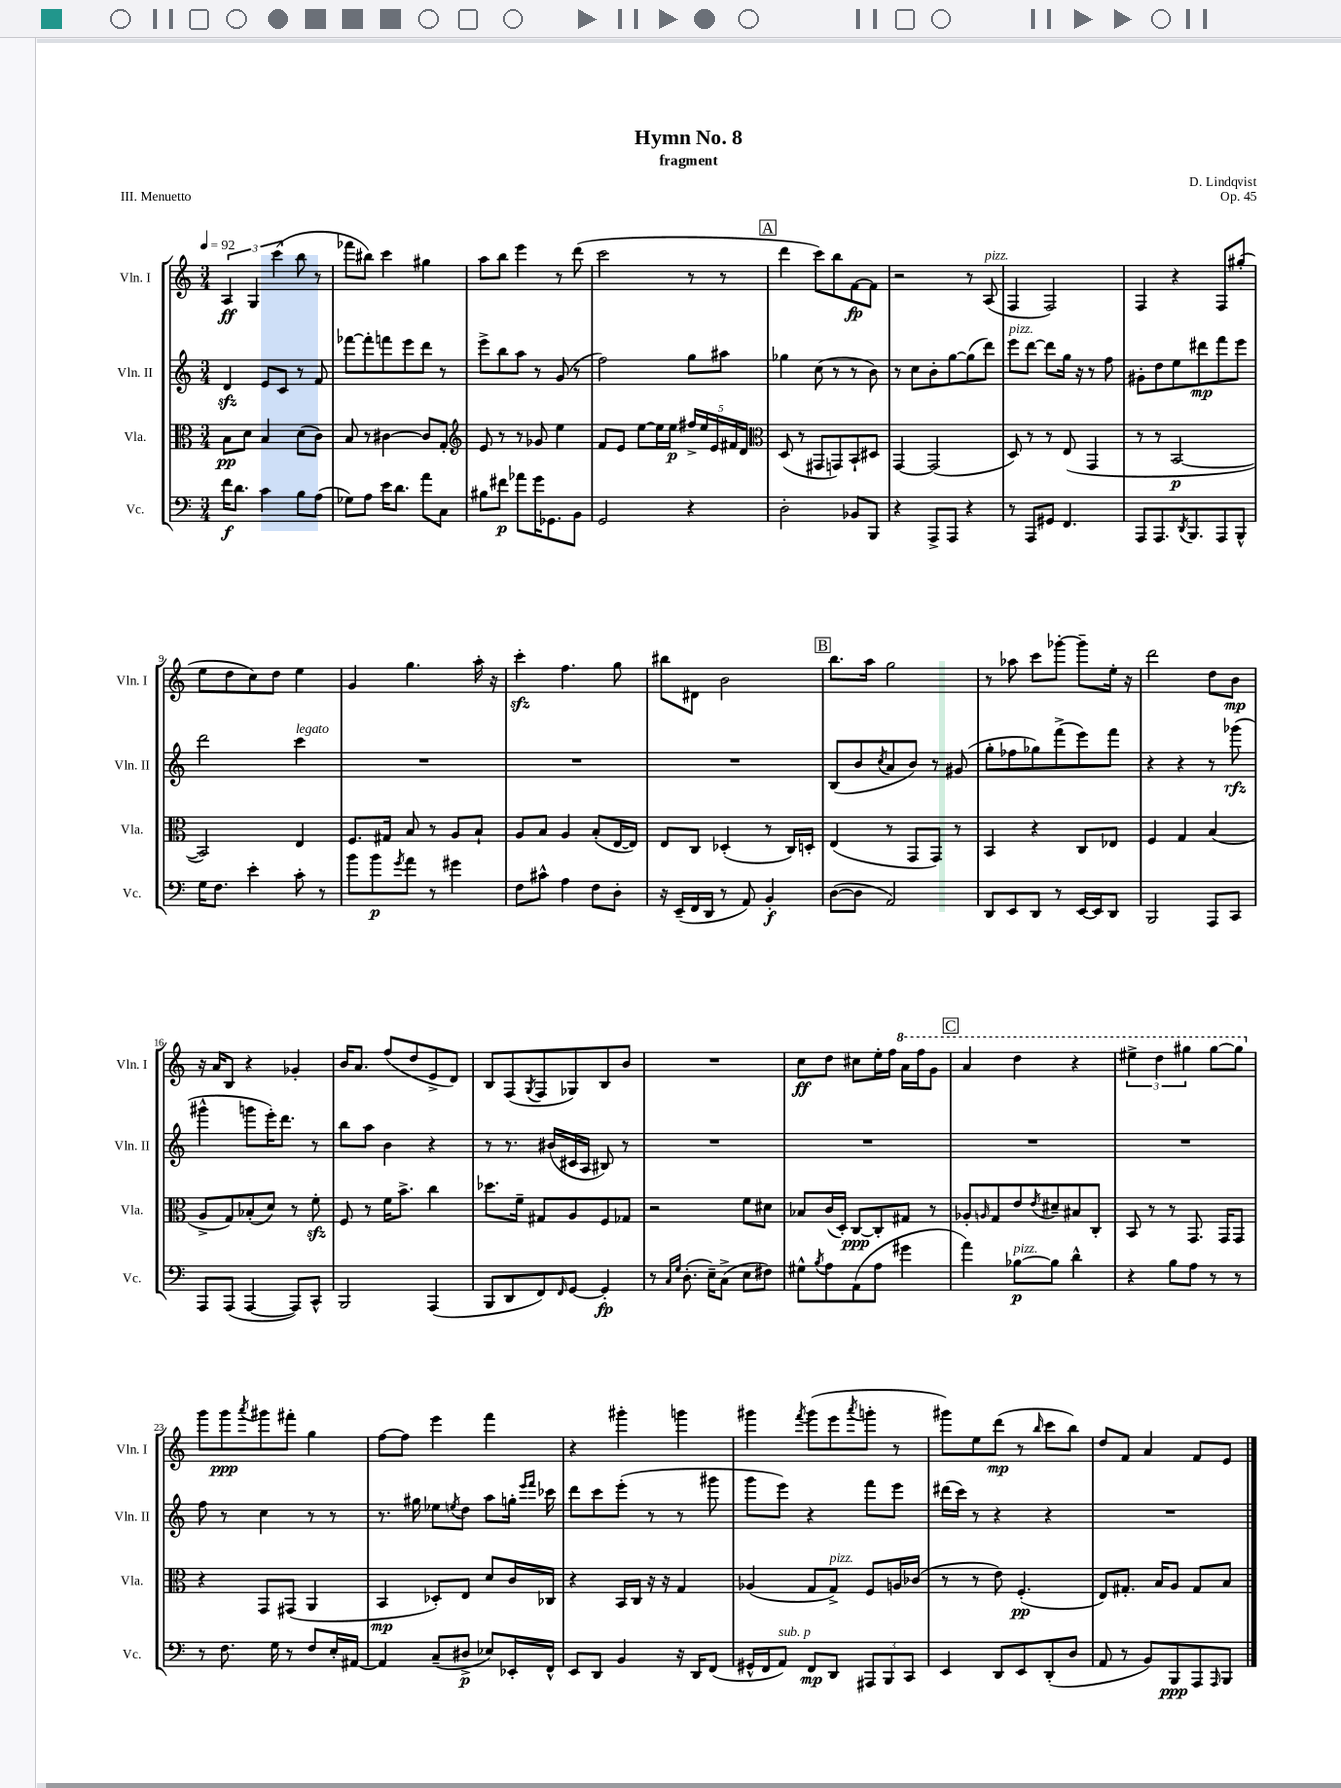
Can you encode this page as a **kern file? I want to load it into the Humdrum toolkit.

**kern	**kern	**kern	**kern
*staff4	*staff3	*staff2	*staff1
*clefF4	*clefC3	*clefG2	*clefG2
*k[]	*k[]	*k[]	*k[]
*M3/4	*M3/4	*M3/4	*M3/4
*MM92	*MM92	*MM92	*MM92
16f	8B	4d	6A
8.d	.	.	.
.	8d	.	.
.	.	.	6G
4c	4B	8e	.
.	.	.	(6ccc
.	.	8c	.
8B	(8d	8r	8bb
(8A	8c)	8f	8r
=	=	=	=
8G-)	8B	[8fff-	8fff-
8A	8r	8fff-']	8bb#)
16e	[4c#	8fff	4ccc
8.d	.	.	.
.	.	8eee	.
8a	8c#]	8ddd	4gg#
8C	8G'	8r	.
=	=	=	=
*	*clefG2	*	*
8B#	8e	8eee^	8aa
8f#	8r	8bb	8bb
8a-	8r	8aa	4eee
16g	8g-	8r	.
8.GG-	.	.	.
.	4ee	(8g	8r
8BB	.	8r	(8ddd
=	=	=	=
2GG	8f	2ff)	2ccc
.	8e	.	.
.	[8ee	.	.
.	16ee]	.	.
.	16ee	.	.
4r	20ff#^	8gg	8r
.	20ee	.	.
.	20e	.	.
.	.	8aa#	8r
.	20f#	.	.
.	20d	.	.
=	=	=	=
*	*clefC3	*	*
2D'	(8D	4gg-	4ddd
.	8r	.	.
.	8GG#	(8cc	8ccc)
.	8GG)	8r	8bb
8BB-	8BB`	8r	[8f
8BBB	8D#	8b)	8f]
=	=	=	=
4r	[4GG	8r	2r
.	.	8cc	.
8AAA^	(2GG]	8b'	.
8AAA	.	[8gg	.
4r	.	(8gg]	8r
.	.	8ddd)	(8A
=	=	=	=
8r	8D)	8eee	4F
8AAA	8r	[8ddd	.
8GG#	8r	8ddd]	2F)
4.FF	(8E	16gg	.
.	.	16r	.
.	4GG	8r	.
.	.	8ff	.
=	=	=	=
8AAA	8r	8g#'	4F
8.AAA	8r	8dd	.
.	[2BB	8ee	4r
8qDD	.	.	.
8.BBB	.	.	.
.	.	8ddd#	.
8AAA	.	8fff	8F
8BBB^^	.	8eee	(8gg#'
=	=	=	=
16G	2BB])	2ddd	8ee
8.F	.	.	.
.	.	.	8dd
4e'	.	.	8cc)
.	.	.	8dd
8c'	4E	4ccc	4ee
8r	.	.	.
=	=	=	=
8b	8.F	2.r	4g
8b	.	.	.
.	16G#	.	.
8qg	.	.	.
8a	8B	.	4.gg
8r	8r	.	.
4g#	8A	.	.
.	8B`	.	16aa'
.	.	.	16r
=	=	=	=
8F	8A	2.r	4ccc'
8c#^^	8B	.	.
4A	4A	.	4.ff
8F	(8B'	.	.
8D'	[16E	.	8gg
.	16E])	.	.
=	=	=	=
16r	8E	2.r	8bb#
(16EE~	.	.	.
16FF	8C	.	8d#
16DD	.	.	.
8r	(4D-'	.	2b
8AA)	.	.	.
4BB'	8r	.	.
.	16C)	.	.
.	16D'	.	.
=	=	=	=
([8D	(4E	(8B	8.bb
8D]	.	8b	.
.	.	.	16aa
.	.	8qcc	.
2AA)	8r	8a	2gg
.	8GG	8b)	.
.	8GG)	8r	.
.	8r	(8g#	.
=	=	=	=
8DD	4BB	8gg'	8r
8EE	.	8ff-	8aa-
8DD	4r	8gg-)	8ccc
8r	.	(8fff^	[8ggg-'
[16EE	8C	8eee)	8ggg-~]
16EE]	.	.	.
8DD	8E-	8fff	16ee'
.	.	.	16r
=	=	=	=
2BBB	4F	4r	2ddd
.	4G	4r	.
8AAA	(4B	8r	8dd
8CC	.	(8ggg-	8b
=	=	=	=
8AAA	8A^	4ggg#^^	16r
.	.	.	16a
(8AAA	8G)	.	8B
[4AAA	(8B-'	8ggg	4r
.	8d)	16eee')	.
.	.	8.ddd	.
8AAA])	8r	.	4g-'
8CC^^	8f'	8r	.
=	=	=	=
2BBB	8F	8bb	16b
.	.	.	8.a
.	8r	8aa	.
.	16f	4b	(8ff
.	8.b^	.	.
.	.	.	8dd
(4AAA	4cc	4r	8e^
.	.	.	8d)
=	=	=	=
8BBB	8.dd-	8r	8B
8DD	.	8.r	(8F
.	16f~	.	.
.	.	.	8qG
8FF)	8G#	.	8F
.	.	(16b#	.
16qqFF	.	.	.
[8GG	8A	16c#	8G-)
.	.	16A	.
4GG']	8F	8B#)	8B
.	8G-	8r	8b
=	=	=	=
8r	2r	2.r	2.r
16qqC	.	.	.
16qqG	.	.	.
(8.D'	.	.	.
16E~)	.	.	.
(8C^	.	.	.
8E	8f	.	.
8F#)	8d#	.	.
=	=	=	=
8G#^^	8B-	2.r	8cc
8qB	.	.	.
8A	(16c	.	8dd
.	16D')	.	.
(8AA	[8C	.	8cc#
8A	8C']	.	16ee'
.	.	.	16ff
4g#	8G#	.	16aa
.	.	.	16fff
.	8r	.	8gg
=	=	=	=
4a)	8A-'	2.r	4aa
.	16qqA	.	.
.	8G	.	.
[8B-	8e	.	4ddd
.	8qe	.	.
8B-]	8d#~	.	.
4d^^	8B#	.	4r
.	8C'	.	.
=	=	=	=
4r	8BB	2.r	6eee#^
.	8r	.	.
.	.	.	6ddd
8B	8r	.	.
.	.	.	6ggg#
8A	8.GG	.	.
8r	.	.	[8ggg#
.	16GG	.	.
8r	8GG	.	8ggg#]
=	=	=	=
8r	4r	8ff	8ggg
8.F	.	8r	8ggg
.	.	.	8qaaa
.	8GG	4cc	8ggg#
16G	.	.	.
8r	(8GG#	.	8fff#'
8F	4AA	8r	4gg
16E'	.	8r	.
[16AA#	.	.	.
=	=	=	=
4AA#]	4BB	8.r	[8ff
.	.	.	8ff]
.	.	16gg#	.
(8C~	8D-')	8ee-	4eee
.	.	8qee	.
8D#^	8E	8dd	.
8E-)	8d	8aa	4fff
16EE-'	16c	16gg'	.
.	.	16qqeee	.
.	.	16qqfff	.
16FF^^	16C-	16ccc-	.
=	=	=	=
8EE	4r	8ddd	4r
8DD	.	8ccc	.
4BB	16BB	(8eee'	4ggg#'
.	16C	.	.
.	16r	8r	.
.	16r	.	.
16r	4G	8r	4ggg
16DD	.	.	.
(8FF	.	8ggg#	.
=	=	=	=
16GG#^^	(4A-	8ggg	4ggg#
16FF	.	.	.
8AA)	.	8eee)	.
.	.	.	8qfff
8FF	8G	4r	(8ggg#
8DD	8G^)	.	8eee
.	.	.	8qaaa
12AAA#	8F	8fff	8ggg'
12BBB	.	.	.
.	16A	8eee	8r
12CC	.	.	.
.	(16c-	.	.
=	=	=	=
4EE	8r	(16ddd#	8ggg#)
.	.	16ccc)	.
.	8r	8r	8ee
8DD	8e)	4r	(8ddd
8EE	(4.F'	.	8r
.	.	.	16qqbb
(8DD'	.	4r	8ccc
8D	.	.	8bb)
=	=	=	=
8AA	8E)	2.r	8dd
8r	8.G#'	.	8f
8BB)	.	.	4a
.	16B	.	.
8BBB	8A	.	.
8AAA	8G#	.	8f
16qqAAA	.	.	.
8BBB	8B	.	8e
==	==	==	==
*-	*-	*-	*-
